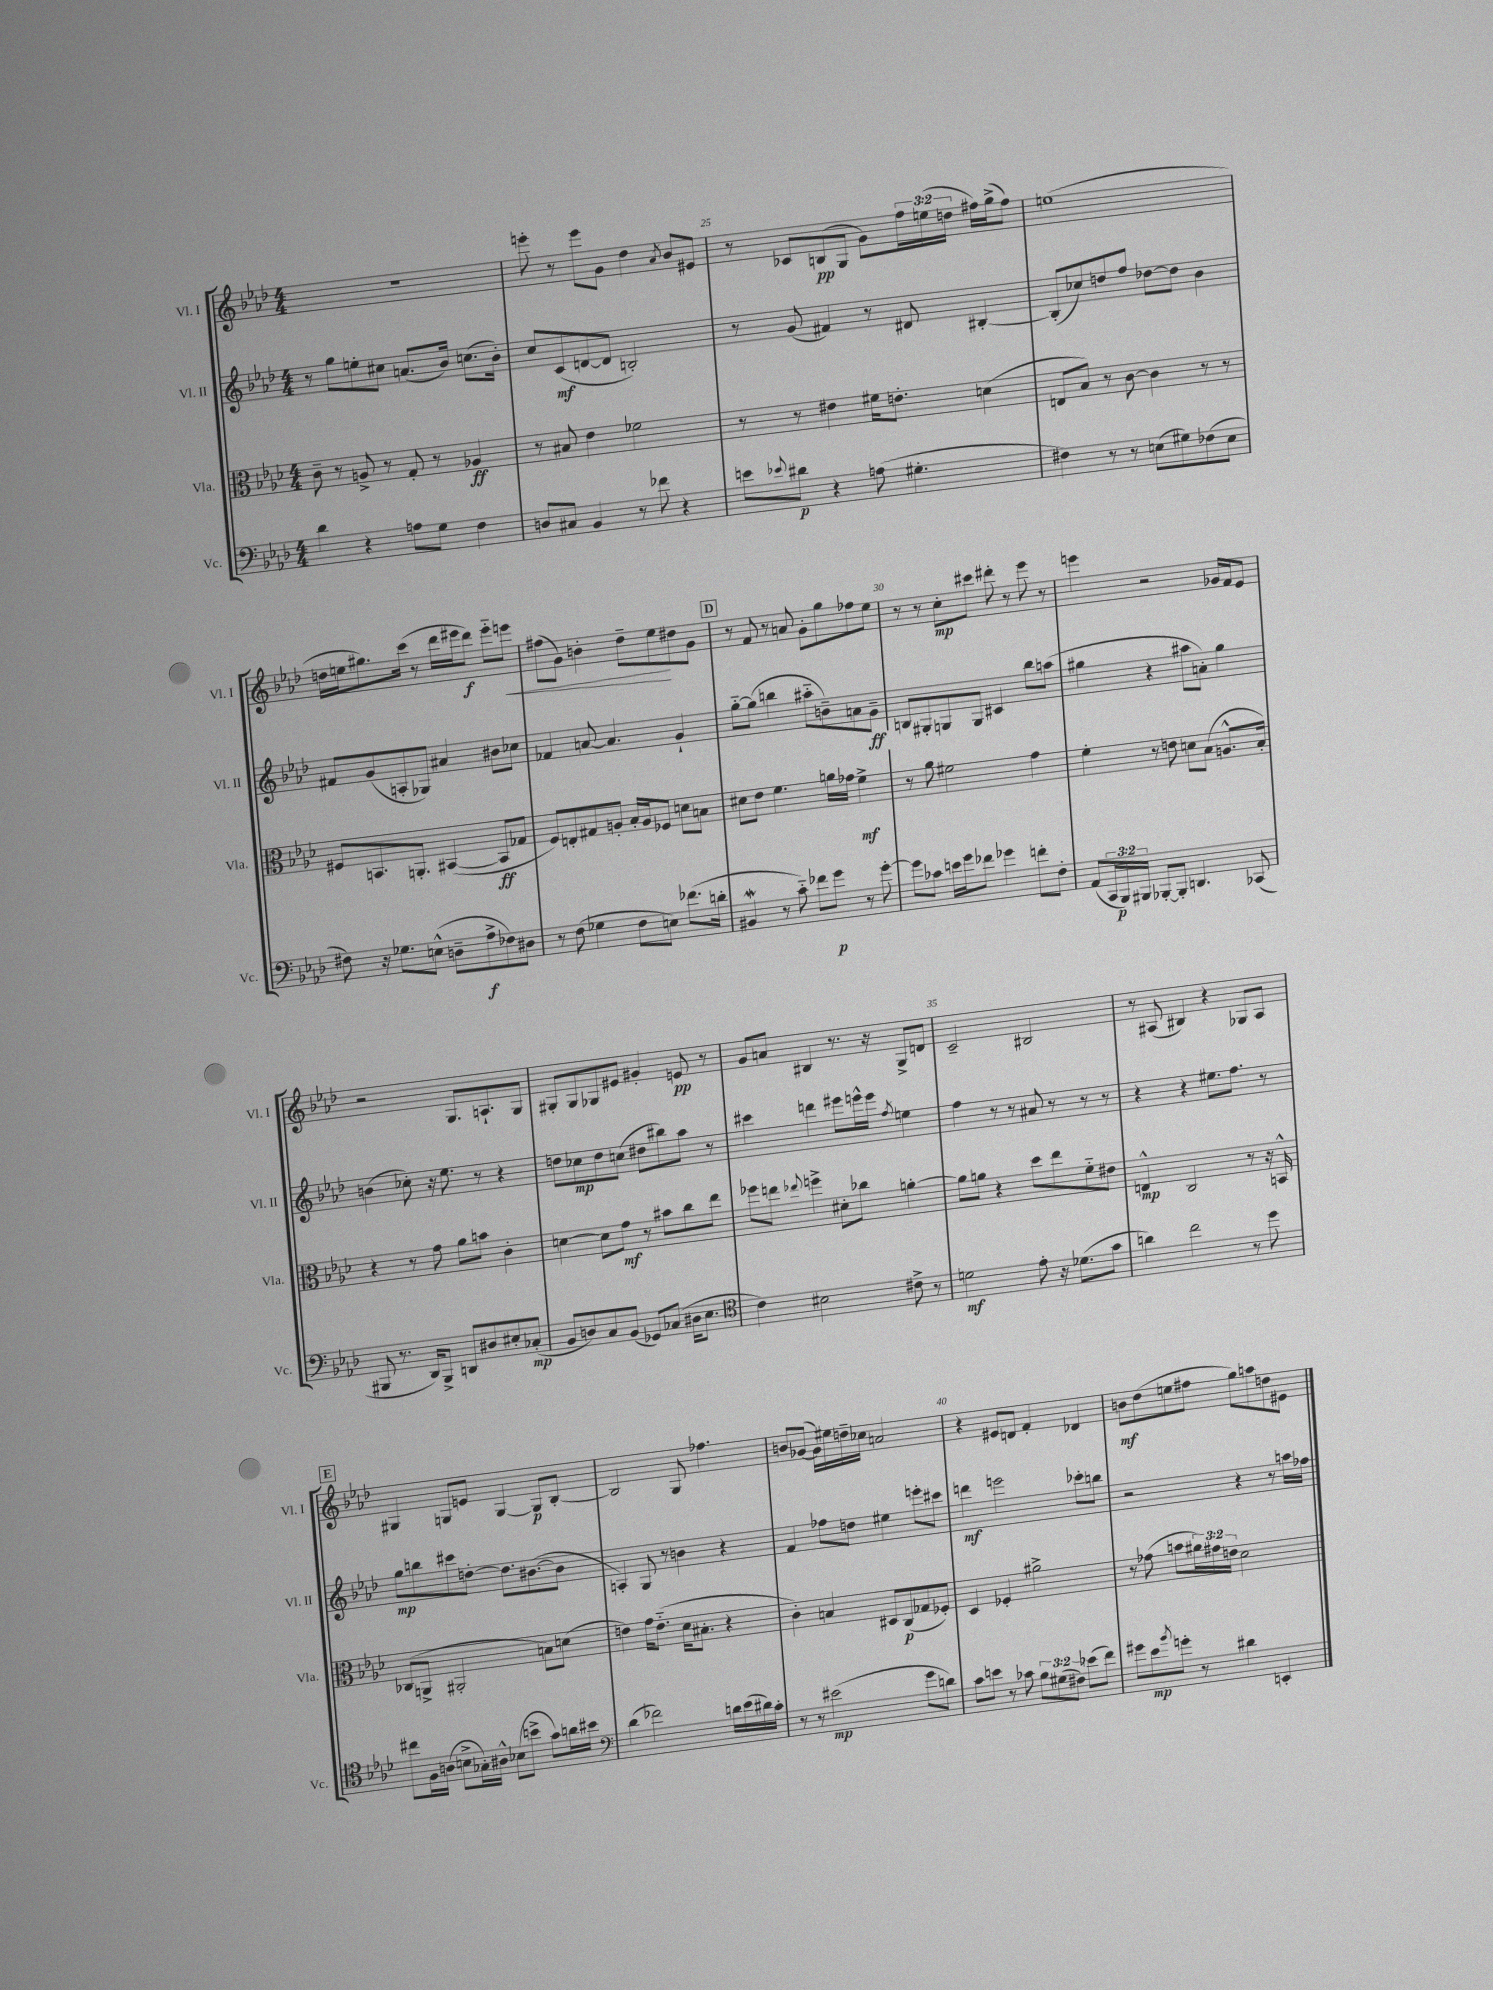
<<
\new StaffGroup <<
\new Staff = "s0" \with { instrumentName = "Vl. I" shortInstrumentName = "Vl. I" } {
    \clef treble \key aes \major \numericTimeSignature \time 4/4 \override Staff.TupletNumber.text = #tuplet-number::calc-fraction-text
    R1 |
    e'''8-. r8 e'''8 g'8 des''4 \acciaccatura { aes'8 } bes'8 eis'8 |
    r8 ces'8 b8\pp( g8 g'8) \tuplet 3/2 { f''16 e''16( d''16 } fis''16) g''16->( fis''8) |
    e''1( |
    d''16 e''16 gis''8.) c'''16( r8 des'''16 eis'''16 des'''8\f) eis'''8-_ e'''8\< |
    fis''8( g'8) b'4-. des''8-- ees''8\! dis''8 g'8 |
    \mark \markup { \box "D" } r8 f'8 r8 a'8 g'8-. g''8 fes''8 ees''8 |
    r8 r8 c''8-.\mp cis'''8 dis'''8-. r8 ees'''8 r8 |
    e'''4 r2 ges'16 f'16 ees'8 |
    r2 g8. a8.-! g8 |
    gis8-. gis8 ges8 eis'8 gis'4-. e'8\pp r8 |
    g'8 a'8 bis4 r8. r16 g8-> d'8 |
    c'2-- bis2 |
    r8 ais8( bis4) r4 ges8 ais8 |
    \mark \markup { \box "E" } gis4 g8 e'8 g4~ g8\p bes8~-. |
    bes2 g8 fes''4. |
    b'8 ges'8~( ges'16) eis''16 d''16-- ces''16 a'2 |
    r4 eis'8 d'8 f'4-. des'4 |
    b'8\mf des''8( e''8 fis''8 g''8) a''8 d''8 eis'8 \bar "|." |
}
\new Staff = "s1" \with { instrumentName = "Vl. II" shortInstrumentName = "Vl. II" } {
    \clef treble \key aes \major \numericTimeSignature \time 4/4
    r8 g''8 e''8-. cis''8 a'8.( bes'16) c''8.( bes'16-.) |
    c''8 c'8\mf( d'8~ d'8 b2-.) |
    r8 g'8( fis'4) r8 dis'8 bis4~-. |
    bis8-.( ces''8) d''8 f''8 des''8~ des''8 bes'4 |
    fis'8 g'8( a8-. ges8) ais'4 bis'8 ces''8 |
    fes'4 a'8~ a'4. g'4-! |
    \mark \markup { \box "D" } g''8~-_ g''8( b''4 ais''8-_ b'8--) a'8 g'8--\ff |
    b8 gis8-. g8 g8 cis'4 bes''8 a''8( |
    gis''4 r4 ais''8 a'8-.) gis''4 |
    b'4( ces''8-.) r16 ees''8. r8 r4 |
    d''8 ces''8\mp d''8 c''8( dis''8 bis''8) aes''8 r8 |
    cis'''4 d'''4 eis'''8 e'''16-^ e'''16 \acciaccatura { f''8 } e''4 |
    f''4 r8 r8 ais'8 r8 r8 r8 |
    r4 r4 eis''8. f''8. r8 |
    \mark \markup { \box "E" } g''8\mp b''8 cis'''8 d''8~-. d''8. bis'8.~( bis'8 |
    a4-.) g8 r8 b'4 r4 |
    f'4 fes''8 d''8 eis''4 e'''8-. cis'''8 |
    d'''4\mf e'''2 ces'''8-. b''8 |
    r2 r4 r8 a''16 fes''16 \bar "|." |
}
\new Staff = "s2" \with { instrumentName = "Vla." shortInstrumentName = "Vla." } {
    \clef alto \key aes \major \numericTimeSignature \time 4/4 \override Staff.TupletNumber.text = #tuplet-number::calc-fraction-text
    c'8-- r8 a8-> r8 g8-. r8 aes4\ff |
    r8 bis8 ees'4 fes'2 |
    r8 r8 eis'4 fis'16 e'8.-. d'4( |
    e8 bes8) r8 c'8~ c'4 r8 r8 |
    fis8 b,8. a,8.-. bis,4~( bis,8\ff ges8 |
    f8) e8-. gis8 a8-. bes16-. a16 fes8 d'8 b8 |
    \mark \markup { \box "D" } dis'8 ees'8 f'4. a'16 ges'16 f'4->\mf |
    r8 aes'8 fis'2 g'4 |
    f'4-. r8 e'8 d'8 bes8( a8.-^ bes16-.) |
    r4 r8 g'8 aes'8 b'8 c'4-. |
    d'4~ d'8 g'8\mf r8 bis'8 c''8 ees''8 |
    fes''8 e''8 \appoggiatura { ees''8 } f''4-> dis'8-. ces''8 a'4~-. |
    a'8 a'8 r4 des''8 ees''8 f'8-_ eis'8 |
    e4-^\mp c2 r8 r16 b,16-^ |
    \mark \markup { \box "E" } ces8( a,8-> ais,2-. b8) d'8( |
    e'4) g'16 e'8.-_( des'16 bis8.-. r4 |
    c'4-.) b4 dis8 c8\p( ges8 fes8-.) |
    des4 fes4-. ais'2-> |
    r8 ges'8( b'8 \tuplet 3/2 { ais'16) gis'16 e'16 } des'2 \bar "|." |
}
\new Staff = "s3" \with { instrumentName = "Vc." shortInstrumentName = "Vc." } {
    \clef bass \key aes \major \numericTimeSignature \time 4/4 \override Staff.TupletNumber.text = #tuplet-number::calc-fraction-text
    des'4 r4 a8 g8 f4 |
    d8 cis8 bes,4 r8 fes'8 r4 |
    e'8 \appoggiatura { ees'8 } dis'8\p r4 a8( gis4.-. |
    fis4) r8 r8 e8( gis8) fes8( e8 |
    fis8) r16 ges8. e8-^( d8-- aes8->\f fes8) dis8 |
    r8 f8( ges4 f8 e8) fes'8.( d'16-. |
    \mark \markup { \box "D" } bis,4\mordent r8 c'8-_) fes'8 g'8\p r8 g'8~-. |
    g'8 ces'8 e'16 g'16 fes'8 ges'4 f'8-. f8-. |
    aes,8( \tuplet 3/2 { c,16 bes,,16\p) bis,,16 } bes,,8~-. bes,,8-. d,4. ces,8( |
    bis,,8 r8. des,16) bis,,8-> d,8 dis8 eis8-. ces8-.\mp( |
    bes,8 d8) c8 bes,8( ges,8) ces8( dis16 ees8. |
    \clef tenor c'4) bis2 cis'8-> r8 |
    d'2\mf ees'8-. r16 des'8.( g'8 |
    a'4) c''2 r8 des''8 |
    \mark \markup { \box "E" } cis''8 f16 a16( b8-> ges16-.) ais16-^ bes8( b'8-> g'8) a'16 bis'16 |
    \clef bass des'4( fes'2) d'16 ees'16( dis'16) c'16-. |
    r8 r8 eis'2\mp( g'8 d'8) |
    c'8 e'8 r8 ces'8 \tuplet 3/2 { bes8 gis8( fis8) } ees'8( f'8) |
    gis'8 ees'8\mp \acciaccatura { bes'8 } g'8-. r8 dis'4 e,4-. \bar "|." |
}
>>
>>
\layout { \context { \Score currentBarNumber = #23 \override BarNumber.break-visibility = ##(#f #t #t) barNumberVisibility = #(every-nth-bar-number-visible 5) } }
